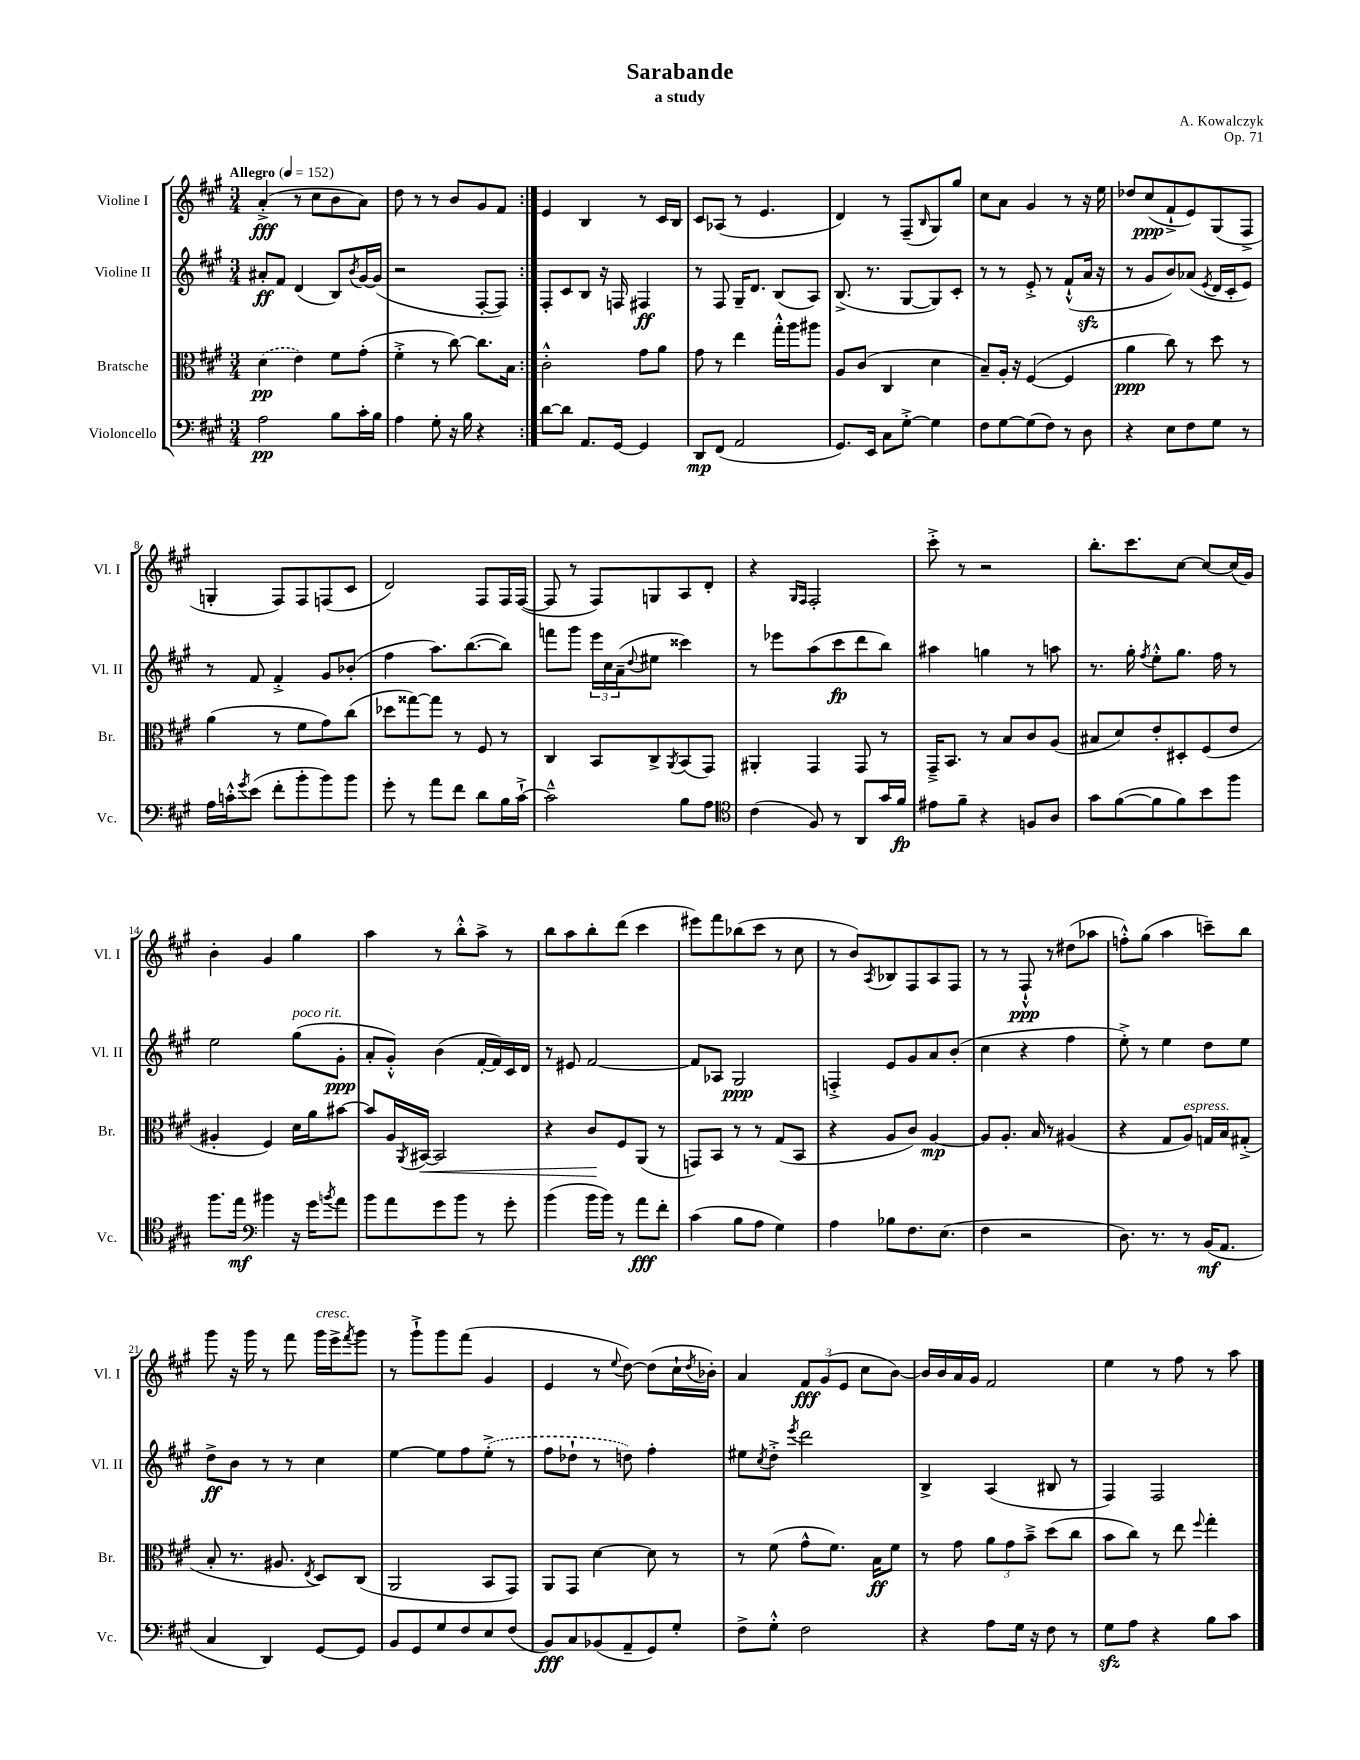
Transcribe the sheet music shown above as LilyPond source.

\header { title = "Sarabande" composer = "A. Kowalczyk" subtitle = "a study" opus = "Op. 71" }
<<
\new StaffGroup <<
\new Staff = "s0" \with { instrumentName = "Violine I" shortInstrumentName = "Vl. I" } {
    \clef treble \key a \major \numericTimeSignature \time 3/4 \tempo "Allegro" 4 = 152
    \repeat volta 2 { a'4-.->\fff( r8 cis''8 b'8 a'8) |
    d''8 r8 r8 b'8 gis'8 fis'8 | }
    e'4 b4 r8 cis'16 b16 |
    cis'8 aes8( r8 e'4. |
    d'4) r8 fis8--( \grace { b16 } gis8) gis''8 |
    cis''8 a'8 gis'4 r8 r16 e''16 |
    des''8 cis''8\ppp( fis'8-!-> e'8) gis8( fis8-> |
    g4-. fis8) fis8 f8( cis'8 |
    d'2) fis8 fis16 fis16~( |
    fis8 r8 fis8) g8 a8 d'8-. |
    r4 \grace { gis16 fis16 } fis2-. |
    cis'''8-.-> r8 r2 |
    b''8.-. cis'''8. cis''8~ cis''8~ cis''16( gis'16) |
    b'4-. gis'4 gis''4 |
    a''4 r8 b''8-.-^ a''8-> r8 |
    b''8 a''8 b''8-. d'''8( cis'''4 |
    eis'''8) fis'''8 bes''8( cis'''8 r8 cis''8 |
    r8 b'8) \acciaccatura { a8 } bes8 fis8 a8 fis8 |
    r8 r8 fis8-!-^\ppp r8 dis''8( aes''8 |
    f''8-.-^) gis''8( a''4 c'''8--) b''8 |
    gis'''8 r16 gis'''16 r8 fis'''8 gis'''16^\markup { \italic "cresc." } e'''16-> \acciaccatura { fis'''8 } gis'''8 |
    r8 gis'''8-!-> gis'''8 fis'''8( gis'4 |
    e'4 r8 \appoggiatura { e''8 } d''8~) d''8( cis''16-! \acciaccatura { d''8 } bes'16-.) |
    a'4 \tuplet 3/2 { fis'8\fff gis'8( e'8 } cis''8 b'8~) |
    b'16 b'16 a'16 gis'16 fis'2 |
    e''4 r8 fis''8 r8 a''8 \bar "|." |
}
\new Staff = "s1" \with { instrumentName = "Violine II" shortInstrumentName = "Vl. II" } {
    \clef treble \key a \major \numericTimeSignature \time 3/4
    \repeat volta 2 { ais'8-.\ff fis'8 d'4( b8) \acciaccatura { b'8 } gis'16~ gis'16( |
    r2 fis8~-. fis8) | }
    fis8-. cis'8 b8 r16 f16 fis4\ff |
    r8 fis8 gis16-- d'8. b8( a8) |
    b8.->( r8. gis8~ gis8) cis'8-. |
    r8 r8 e'8-.-> r8 fis'8-!-^( a'16\sfz r16 |
    r8 gis'8 b'8) aes'8( \acciaccatura { e'8 } d'16 cis'16-. e'8) |
    r8 fis'8 fis'4-.-> gis'8 bes'8-.( |
    fis''4 a''8.) b''8.~( b''8) |
    f'''8 gis'''8 \tuplet 3/2 { e'''16 cis''16 a'16--( } \appoggiatura { d''8 } eis''8 cisis'''4) |
    r8 ees'''8 a''8( cis'''8\fp d'''8 b''8) |
    ais''4 g''4 r8 a''8 |
    r8. gis''16-. \acciaccatura { fis''8 } e''8-.-^ gis''8. fis''16 r8 |
    e''2 gis''8^\markup { \italic "poco rit." }( gis'8-.\ppp |
    a'8-. gis'8-.-^) b'4( fis'16~-. fis'16) cis'16 d'16 |
    r8 eis'8 fis'2~ |
    fis'8 aes8 gis2\ppp |
    f4-.-> e'8 gis'8 a'8 b'8-.( |
    cis''4 r4 fis''4 |
    e''8-.->) r8 e''4 d''8 e''8 |
    d''8->\ff b'8 r8 r8 cis''4 |
    e''4~ e''8 fis''8 \once \slurDashed e''8-.->( r8 |
    fis''8 des''8-! r8 d''8) fis''4-. |
    eis''8 \acciaccatura { cis''8 } d''8-.-> \acciaccatura { e'''8 } d'''2 |
    b4-> a4( bis8 r8 |
    fis4) fis2 \bar "|." |
}
\new Staff = "s2" \with { instrumentName = "Bratsche" shortInstrumentName = "Br." } {
    \clef alto \key a \major \numericTimeSignature \time 3/4
    \repeat volta 2 { \once \slurDashed d'4\pp( e'4) fis'8 gis'8-.( |
    fis'4-.-> r8 cis''8~) cis''8. b16 | }
    cis'2-.-^ gis'8 a'8 |
    gis'8 r8 e''4 gis''16-.-^ a''16 ais''8 |
    a8 cis'8( cis4 d'4 |
    b8--) a16-. r16 fis4~( fis4 |
    a'4\ppp cis''8) r8 d''8 r8 |
    a'4( r8 fis'8 gis'8) cis''8( |
    des''8 gisis''8~) gisis''8 r8 fis8 r8 |
    cis4 b,8 cis8-> \acciaccatura { a,8 } b,8( gis,8) |
    ais,4-. gis,4 gis,8 r8 |
    gis,16---> b,8. r8 b8 cis'8 a8( |
    bis8 d'8) e'8-. dis8-. fis8( e'8 |
    ais4-. fis4) d'16 a'16 bis'8~ |
    bis'8 a16 \acciaccatura { a,8 } bis,16~\< bis,2 |
    r4 cis'8\! fis8 a,8( r8 |
    g,8) b,8 r8 r8 gis8( b,8 |
    r4 a8 cis'8) a4~\mp |
    a8 a8.-. b16 r8 ais4( |
    r4 gis8 a8^\markup { \italic "espress." }) g16 b16 gis8-.->( |
    b8-. r8. ais8. \acciaccatura { e8 } d8) cis8( |
    a,2 b,8 gis,8) |
    a,8 gis,8 d'4~ d'8 r8 |
    r8 fis'8( gis'8-^ fis'8.) b16\ff fis'8 |
    r8 gis'8 \tuplet 3/2 { a'8 gis'8 b'8---> } d''8( cis''8 |
    b'8 cis''8) r8 e''8 \appoggiatura { fis''8 } gis''4-. \bar "|." |
}
\new Staff = "s3" \with { instrumentName = "Violoncello" shortInstrumentName = "Vc." } {
    \clef bass \key a \major \numericTimeSignature \time 3/4
    \repeat volta 2 { a2\pp b8 cis'16-. b16 |
    a4 gis8-. r16 b16 r4 | }
    d'8~ d'8 a,8. gis,16~ gis,4 |
    d,8\mp fis,8( a,2 |
    gis,8.) e,16 cis8 gis8~-.-> gis4 |
    fis8 gis8~ gis8( fis8) r8 d8 |
    r4 e8 fis8 gis8 r8 |
    a16 c'16-.-^ \acciaccatura { gis'8 } e'8( fis'8-. b'8-. b'8) b'8 |
    gis'8-. r8 a'8 fis'8 d'8 b16 cis'16~-!-> |
    cis'2---^ b8 a8 |
    \clef tenor cis'4( fis8) r8 a,8 gis'16 fis'16\fp |
    eis'8 fis'8-- r4 f8 a8 |
    gis'8 fis'8~( fis'8 fis'8) b'8 fis''8 |
    fis''8. e''16\mf \clef bass bis'4 r16 gis'16 \acciaccatura { b'8 } a'8 |
    b'8 a'8 gis'8 b'8 r8 gis'8-. |
    b'4( b'16 b'16) r8 a'8\fff fis'8-. |
    cis'4( b8 a8 gis4) |
    a4 bes8 fis8. e8.( |
    fis4 r2 |
    d8.) r8. r8 b,16\mf( a,8. |
    cis4 d,4) gis,8~ gis,8 |
    b,8 gis,8 gis8 fis8 e8 fis8( |
    b,8\fff) cis8 bes,8( a,8-- gis,8) gis8-. |
    fis8-> gis8-.-^ fis2 |
    r4 a8 gis16 r16 fis8 r8 |
    gis8\sfz a8 r4 b8 cis'8 \bar "|." |
}
>>
>>
